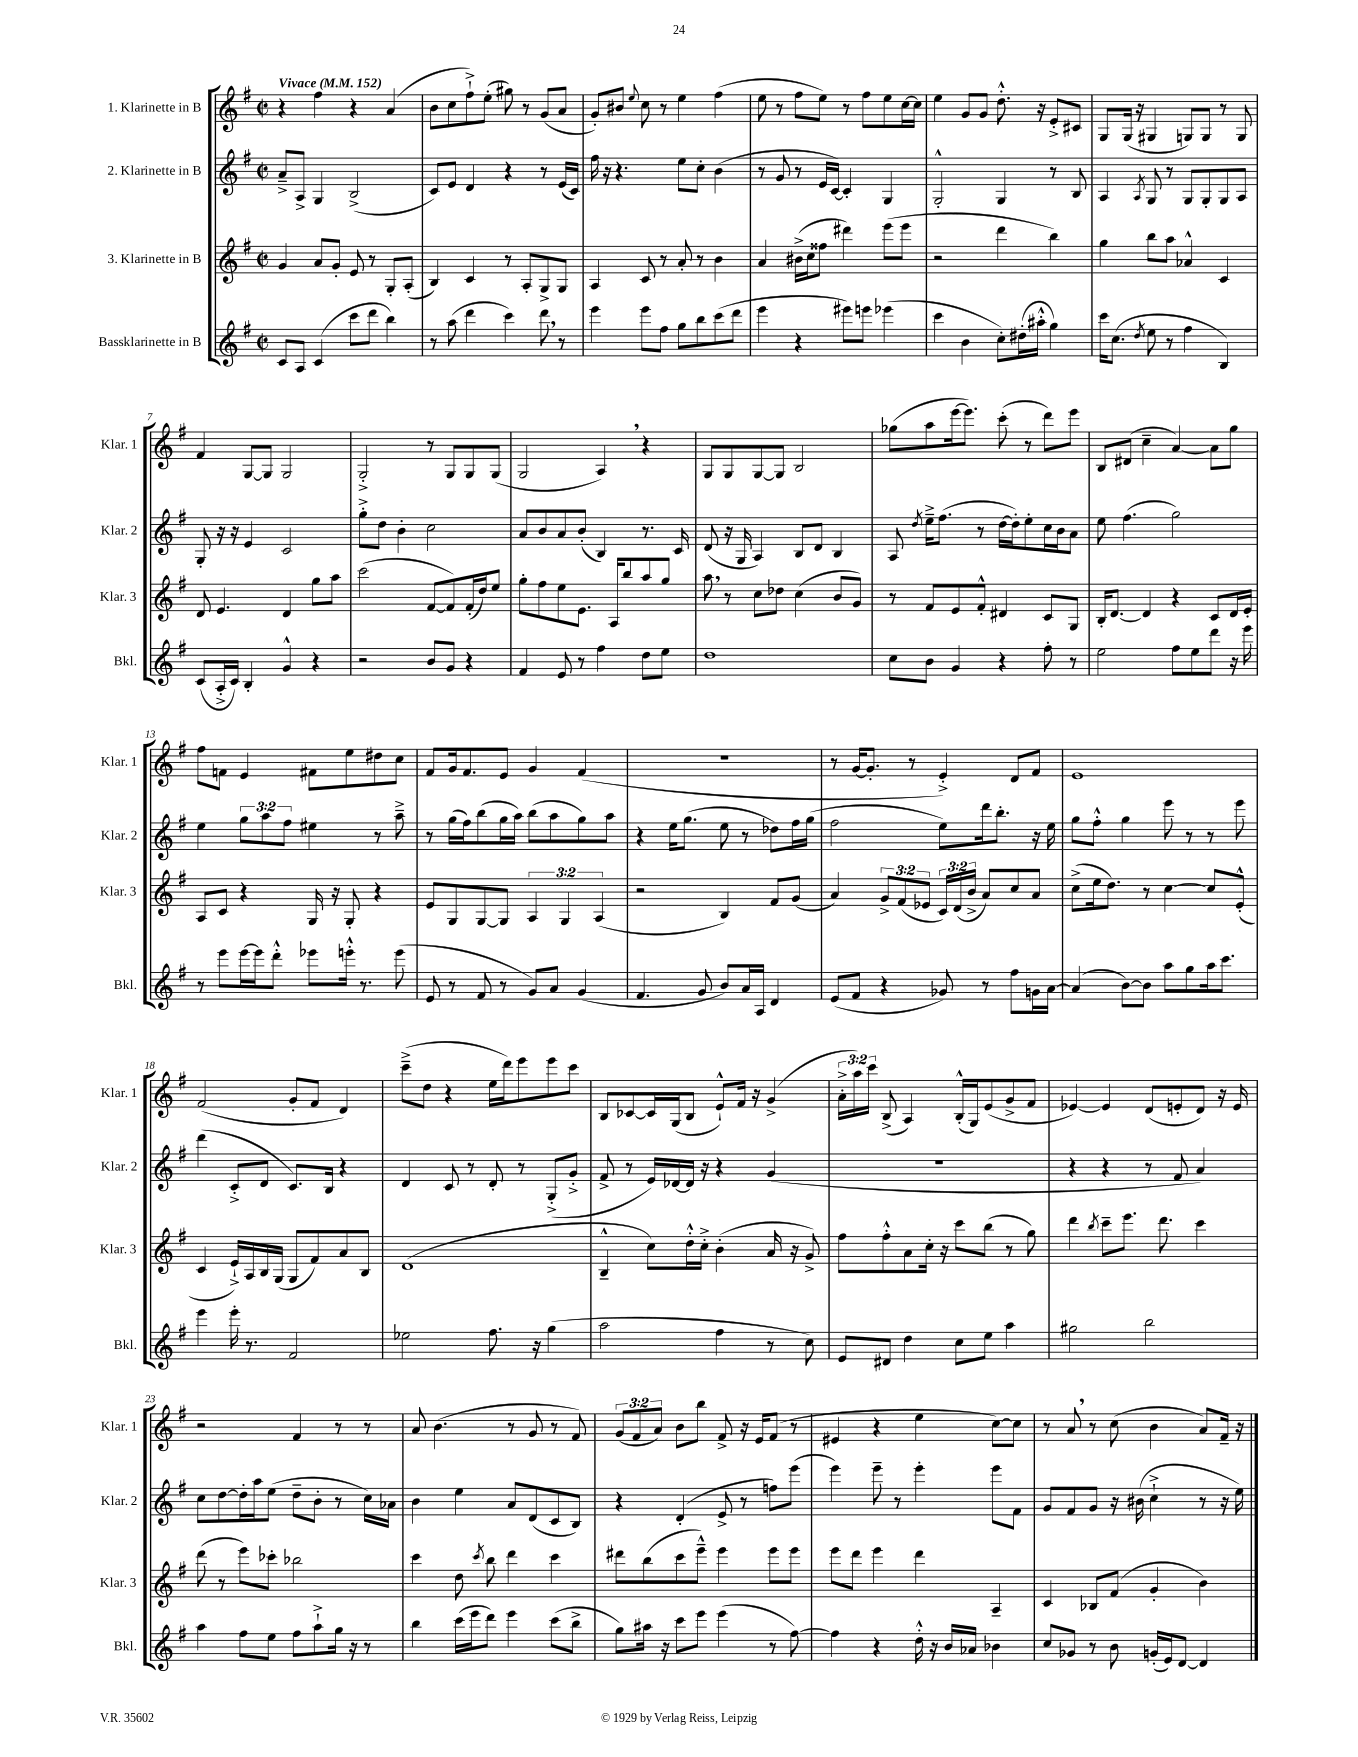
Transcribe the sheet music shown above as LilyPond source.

<<
\new StaffGroup <<
\new Staff = "s0" \with { instrumentName = "1. Klarinette in B" shortInstrumentName = "Klar. 1" } {
    \clef treble \key g \major \defaultTimeSignature \time 2/2 \override Staff.TupletNumber.text = #tuplet-number::calc-fraction-text \tempo "Vivace" 4 = 152
    \autoBeamOff r4 fis''4 r4 a'4( |
    b'8[ c''8 fis''8-!->) e''8]-.( gis''8) r8 g'8[( a'8] |
    g'8[-.) bis'8] \appoggiatura { e''8 } c''8 r8 e''4 fis''4( |
    e''8 r8 fis''8[ e''8]) r8 fis''8[ e''8 c''16~ c''16] |
    e''4 g'8[ g'8] d''8.-.-^ r16 e'8[-.-> cis'8] |
    g8[ g16]( r16 gis4 g8[) g8] r8 g8 |
    fis'4 g8[~ g8] g2 |
    g2-.-> r8 g8[ g8 g8]( |
    g2 a4) \breathe r4 |
    g8[ g8 g8~ g8] b2 |
    ges''8[( a''8 e'''16~ e'''8.]) c'''8-.( r8 d'''8[) e'''8] |
    b8[ dis'8]( c''4-- a'4~) a'8[ g''8] |
    fis''8[ f'8] e'4 fis'8[ e''8 dis''8 c''8] |
    fis'8[ g'16 fis'8. e'8] g'4 fis'4( |
    R1 |
    r8 g'16[~ g'8.]-. r8 e'4-.->) d'8[ fis'8] |
    e'1 |
    fis'2( g'8[-. fis'8] d'4) |
    c'''8[--->( d''8] r4 e''16[ d'''16) e'''8 e'''8 c'''8] |
    b8[ ces'8~ ces'16 g16( b8] e'8[-!-^) fis'16] r16 g'4->( |
    \tuplet 3/2 { a'16[-.-> a''16) c'''16] } b8->( a4) b16[-.-^( g16) e'8( g'8-> fis'8] |
    ees'4~) ees'4 d'8[( e'8-. d'8]) r16 e'16 |
    r2 fis'4 r8 r8 |
    a'8 b'4.( r8 g'8 r8 fis'8) |
    \tuplet 3/2 { g'8[( fis'8 a'8]) } b'8[ b''8] fis'8-> r16 e'16[ fis'8]( r8 |
    eis'4 r4 e''4 c''8[~) c''8] |
    r8 a'8 \breathe r8 c''8( b'4 a'8[) fis'16]-- r16 \bar "|." |
}
\new Staff = "s1" \with { instrumentName = "2. Klarinette in B" shortInstrumentName = "Klar. 2" } {
    \clef treble \key g \major \defaultTimeSignature \time 2/2 \override Staff.TupletNumber.text = #tuplet-number::calc-fraction-text
    \autoBeamOff a'8[---> a8]-> g4 b2->( |
    c'8[) e'8] d'4 r4 r8 e'16[( c'16]) |
    fis''16 r16 r4. e''8[ c''8]-. b'4( |
    r8 g'8 r8 e'16[ c'16]~) c'4-. g4 |
    g2-.-^ g4 r8 b8 |
    a4 \acciaccatura { a8 } g8 r8 g8[ g8-. g8 a8] |
    g8-. r16 r16 e'4 c'2 |
    g''8[-.-> d''8] b'4-. c''2 |
    a'8[ b'8 a'8 b'8]-.( b4) r8. c'16 |
    d'8( r16 g16 a4) b8[ d'8] b4 |
    a8 \acciaccatura { d''8 } e''16[---> fis''8.]( r8 d''16[~ d''16-.) e''8-. c''16 b'16 a'8] |
    e''8 fis''4.( g''2) |
    e''4 \tuplet 3/2 { g''8[ a''8 fis''8] } eis''4 r8 a''8---> |
    r8 g''16[( fis''16) b''8( g''16 a''16]) b''8[( a''8 g''8) a''8] |
    r4 e''16[ g''8.]( e''8 r8 des''8[) fis''16 g''16]( |
    fis''2 e''8[) d'''16 b''8.]-. r16 e''16 |
    g''8[ fis''8]-.-^ g''4 e'''8 r8 r8 e'''8 |
    d'''4( c'8[-.-> d'8] c'8.[) b16] r4 |
    d'4 c'8 r8 d'8-. r8 g8[-.->( g'8]-.-> |
    fis'8-> r8 e'16[) des'16~ des'16] r16 r4 g'4( |
    R1 |
    r4 r4 r8 fis'8 a'4) |
    c''8[ d''8~ d''16-. a''16 e''8]( d''8[-- b'8]-. r8 c''16[) aes'16] |
    b'4 e''4 a'8[ d'8( c'8 b8]) |
    r4 d'4-.( e'8-> r8 f''8[) e'''8]( |
    e'''4) e'''8-- r8 e'''4-. e'''8[ fis'8] |
    g'8[ fis'8 g'8] r16 bis'16( c''4-!-> r8 r16 e''16) \bar "|." |
}
\new Staff = "s2" \with { instrumentName = "3. Klarinette in B" shortInstrumentName = "Klar. 3" } {
    \clef treble \key g \major \defaultTimeSignature \time 2/2 \override Staff.TupletNumber.text = #tuplet-number::calc-fraction-text
    \autoBeamOff g'4 a'8[ g'8]-. e'8 r8 g8[-. a8]-.( |
    b4) c'4 r8 a8[-. g8-> g8] |
    a4 c'8 r8 a'8-. r8 b'4 |
    a'4 bis'16[->( c''16 fisis''8] dis'''4) e'''8[( e'''8] |
    r2 d'''4 b''4) |
    g''4 b''8[ a''8] aes'4-^ c'4 |
    d'8 e'4. d'4 g''8[ a''8] |
    c'''2( fis'8[~ fis'8) fis'16-.( d''16) e''8] |
    g''8[-. fis''8 e''8 e'8.] a16[ b''8 a''8 g''8] |
    a''8 \breathe r8 c''8[ des''8] c''4( b'8[ g'8]) |
    r8 fis'8[ e'8 fis'8]-.-^ dis'4 c'8[ g8] |
    b16[-. d'8.]~ d'4 r4 c'8[ d'16 e'16]-. |
    a8[ c'8] r4 g16 r16 g8-. r4 |
    e'8[ g8 g8~ g8] \tuplet 3/2 { a4 g4 a4( } |
    r2 b4) fis'8[ g'8]( |
    a'4) \tuplet 3/2 { g'8[-> fis'8( ees'8] } \tuplet 3/2 { c'16[) d'16( b'16]-> } a'8[) c''8 a'8] |
    c''8[->( e''16 d''8.]) r8 c''4~ c''8[ e'8]-.-^( |
    c'4 e'16[-!->) a16 b16 g16]( g8[ fis'8) a'8 b8] |
    d'1( |
    b4---^ c''8[) d''16-.-^ c''16]-.-> b'4-.( a'16 r16 g'8->) |
    fis''8[ fis''8-.-^ a'8 c''16]-. r16 c'''8[ b''8]( r8 g''8) |
    d'''4 \acciaccatura { b''8 } c'''8[-- e'''8.] d'''8. c'''4 |
    d'''8( r8 e'''8[) ces'''8]-. bes''2 |
    c'''4 d''8 \acciaccatura { c'''8 } b''8 d'''4 c'''4 |
    dis'''8[ b''8( c'''8 e'''8]---^) e'''4 e'''8[ e'''8] |
    e'''8[ d'''8] e'''4 d'''4 a4-- |
    c'4 bes8[ fis'8]( g'4-. b'4) \bar "|." |
}
\new Staff = "s3" \with { instrumentName = "Bassklarinette in B" shortInstrumentName = "Bkl." } {
    \clef treble \key g \major \defaultTimeSignature \time 2/2
    \autoBeamOff c'8[ a8] c'4( c'''8[ d'''8] b''4) |
    r8 a''8( d'''4 c'''4) d'''8 \breathe r8 |
    e'''4 e'''8[ fis''8] g''8[ b''8 c'''8( d'''8] |
    e'''4 r4 eis'''8[) e'''8] ees'''4( |
    c'''4 b'4 c''8[-.) dis''16-.( ais''16]-.-^ g''4) |
    c'''16[ c''8.]( \acciaccatura { d''8 } e''8 r8 fis''4 b4) |
    c'8[( a16-.-> c'16]) b4-. g'4-^ r4 |
    r2 b'8[ g'8] r4 |
    fis'4 e'8 r8 fis''4 d''8[ e''8] |
    d''1 |
    c''8[ b'8] g'4 r4 fis''8-. r8 |
    e''2 fis''8[ e''8 d'''8] r16 e'''16 |
    r8 e'''8[ e'''16~ e'''16 d'''8]-.-^ ees'''8[ e'''16]-.-^ r8. e'''8( |
    e'8 r8 fis'8 r8 g'8[) a'8] g'4( |
    fis'4. g'8 b'8[) a'16 a16] d'4 |
    e'8[( fis'8] r4 ges'8) r8 fis''8[ g'16 a'16]~ |
    a'4( b'8[~) b'8] a''8[ g''8 a''16 c'''8.] |
    e'''4 e'''16-. r8. fis'2 |
    ees''2 fis''8. r16 g''4( |
    a''2 fis''4 r8 c''8) |
    e'8[ dis'8] d''4 c''8[ e''8] a''4 |
    gis''2 b''2 |
    a''4 fis''8[ e''8] fis''8[ a''8-!-> g''16] r16 r8 |
    b''4 c'''16[( e'''16 d'''8]) e'''4 c'''8[( b''8]-> |
    g''8[) ais''16] r16 c'''8[ e'''8] e'''4( r8 fis''8~) |
    fis''4 r4 d''16-.-^ r16 b'16[ aes'16] bes'4 |
    c''8[ ges'8] r8 b'8 g'16[-.( e'16) d'8]~ d'4 \bar "|." |
}
>>
>>
